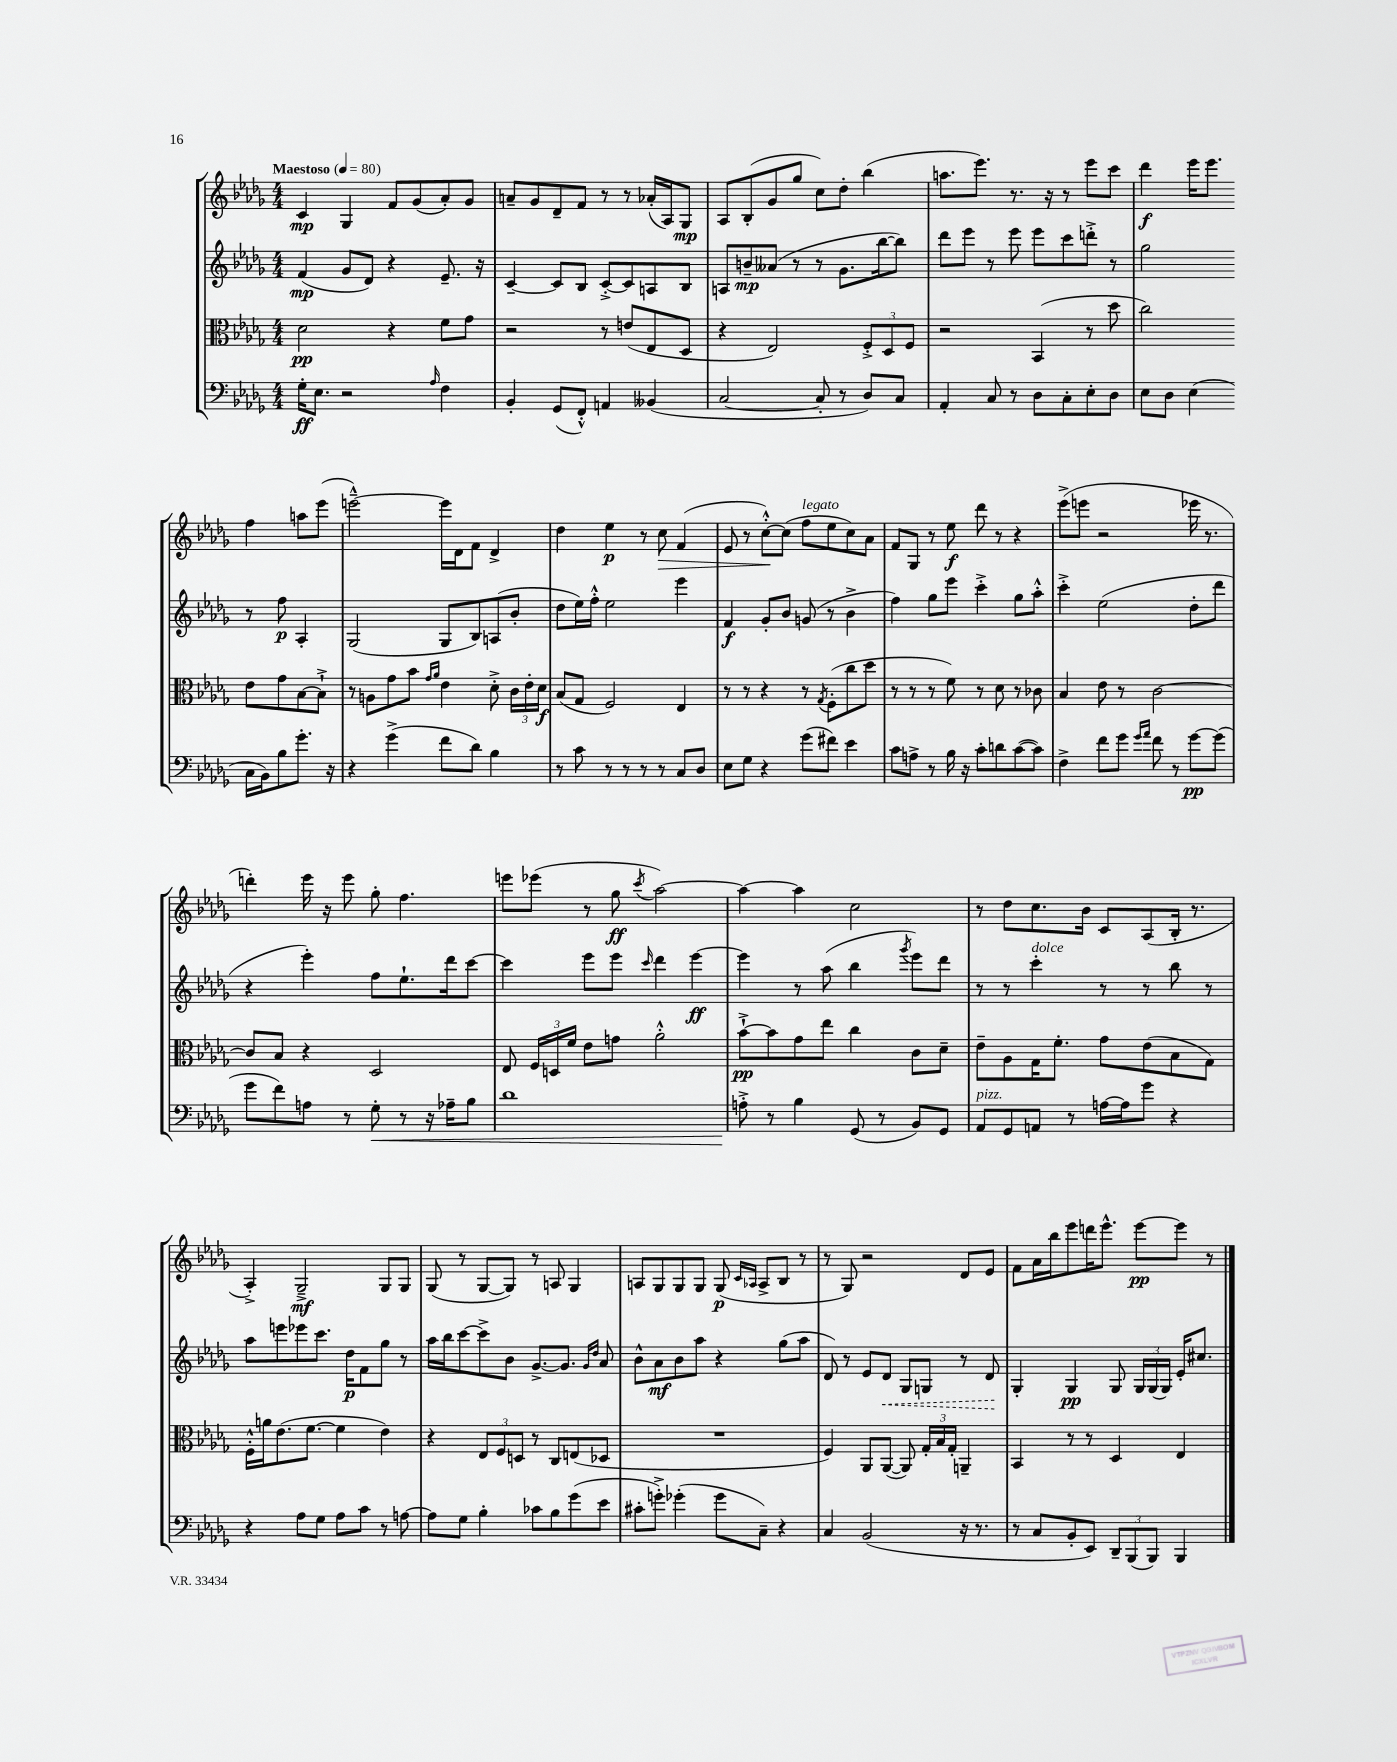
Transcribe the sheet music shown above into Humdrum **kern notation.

**kern	**kern	**kern	**kern
*staff4	*staff3	*staff2	*staff1
*clefF4	*clefC3	*clefG2	*clefG2
*k[b-e-a-d-g-]	*k[b-e-a-d-g-]	*k[b-e-a-d-g-]	*k[b-e-a-d-g-]
*M4/4	*M4/4	*M4/4	*M4/4
*MM80	*MM80	*MM80	*MM80
16G-'\LK	2d-\	(4f/	4c/
8.E-\J	.	.	.
2r	.	8g-/L	4G-/
.	.	8d-/J)	.
.	4r	4r	8f/L
.	.	.	(8g-/
16qqA-/	.	.	.
4F\	8f\L	8.e-~/	8a-'/)
.	8g-\J	.	8g-/J
.	.	16r	.
=	=	=	=
4BB-'/	2r	[4c~/	8a~/L
.	.	.	8g-/
(8GG-/L	.	8c/]L	8d-~/
8FF'^^/J)	.	8B-/J	8f/J
4AA/	8r	[8c'^/L	8r
.	(8e/L	8c/]	8r
(4BB--/	8E-/	8A/	(16a-'/LL
.	.	.	16A-/J)
.	8D-/J	8B-/J	8G-/J
=	=	=	=
[2C/	4r	8A/L	8A-/L
.	.	8b~/	(8B-'/
.	2E-/)	(8a--/J	8g-/
.	.	8r	8gg-/J
8C'/]	.	8r	8cc\L)
8r	.	8.g-\L	8dd-'\J
8D-/L)	12F'^/L	.	(4bb-\
.	.	[16bb-\k	.
.	12D-/	.	.
8C/J	.	8bb-\]J)	.
.	12F/J	.	.
=	=	=	=
4AA-'/	2r	8ddd-\L	8.aa\L
.	.	8eee-\J	.
.	.	.	8.eee-\J)
8C/	.	8r	.
8r	.	8eee-\	8.r
8D-\L	(4BB-/	8eee-\L	.
.	.	.	16r
8C'\	.	8ccc\	8r
8E-'\	8r	8ddd'^\J	8eee-\L
8D-\J	8dd-\	8r	8ccc\J
=	=	=	=
8E-\L	2cc\)	2gg-\	4ddd-\
8D-\J	.	.	.
(4E-\	.	.	16eee-\LK
.	.	.	8.eee-\J
16C\LL	8e-\L	8r	4ff\
16BB-\J)	.	.	.
8B-\	8g-\	8ff\	.
8.g-'\J	[8B-\	4A-'/	8aa\L
.	8B-`^\]J	.	(8eee-\J
16r	.	.	.
=	=	=	=
4r	8r	(2G-/	[2eee~^^\)
.	8A\L	.	.
(4g-^\	8g-\	.	.
.	8b-\J	.	.
.	16qqg-/LL	.	.
.	16qqa-/JJ	.	.
8f\L	4e-\	8G-/L	16eee\]LL
.	.	.	16d-\J
8d-\J)	.	8B-/)	8f\J
4B-\	8d-'^\	(8A/	4d-^/
.	24c\LL	8b-'/J	.
.	24e-'\	.	.
.	24d-\JJ	.	.
=	=	=	=
8r	(8B-/L	8dd-\L	4dd-\
8c\	8G-/J	16ee-\L)	.
.	.	16ff'^^\JJ	.
8r	2F/)	2ee-\	4ee-\
8r	.	.	.
8r	.	.	8r
8r	.	.	8cc\
8C/L	4E-/	4eee-\	(4f/
8D-/J	.	.	.
=	=	=	=
8E-\L	8r	4f/	8e-/
8G-\J	8r	.	8r
4r	4r	8g-'/L	[8cc'^^\L)
.	.	8b-/J	(8cc\]J
(8g-\L	8r	(8g/	8ff\L
.	8qG-/	.	.
8f#\J)	(8F'\L	8r	8ee-\
4e-\	8cc\	4b-^\	8cc\)
.	8dd-\J	.	8a-\J
=	=	=	=
8c\L	8r	4ff\)	8f/L
8A^\J	8r	.	8G-/J
8r	8r	8gg-\L	8r
16B-\	8f\)	8eee-\J	8ee-\
16r	.	.	.
8c'\L	8r	4ccc'^\	8ddd-\
8d\	8d-\	.	8r
([8c\	8r	8gg-\L	4r
8c\]J)	8c-\	8aa-'^^\J	.
=	=	=	=
4F^\	4B-/	4ccc'^\	(8eee-^\L
.	.	.	8eee\J
8f\L	8e-\	(2ee-\	2r
8g-\J	8r	.	.
16qqg-/LL	.	.	.
16qqa-/JJ	.	.	.
8f\	[2c\	.	.
8r	.	.	.
[8g-\L	.	8dd-'\L	16eee-\
.	.	.	8.r
(8g-\]J	.	8ddd-\J	.
=	=	=	=
8g-\L	8c/]L	4r	4ddd'\)
8f\)	8B-/J	.	.
8A\J	4r	4eee-'\)	16eee-\
.	.	.	16r
8r	.	.	8eee-\
8G-'\	2D-/	8ff\L	8gg-'\
8r	.	8.ee-`\	4.ff\
16r	.	.	.
16A-~\LK	.	16ddd-\k	.
8B-\J	.	[8ccc\J	.
=	=	=	=
1d-	8E-/	4ccc\]	8eee\L
.	24F/LL	.	(8eee-\J
.	24D/	.	.
.	24f/JJ	.	.
.	8e-\L	8eee-\L	8r
.	8g\J	8eee-\J	8gg-\
.	.	16qqccc/	8qccc/
.	2a-'^^\	4ddd-\	[2aa-\)
.	.	[4eee-\	.
=	=	=	=
8A'^\	[8b-`^\L	4eee-\]	4aa-\_
8r	8b-\]	.	.
4B-\	8g-\	8r	4aa-\]
.	8ee-\J	(8aa-\	.
(8GG-/	4cc\	4bb-\	2cc\
8r	.	.	.
.	.	8qggg-/	.
8BB-/L)	8c\L	8eee-\L)	.
8GG-/J	8d-~\J	8ddd-\J	.
=	=	=	=
8AA-/L	8e-~\L	8r	8r
8GG-/	8A-\	8r	8dd-\L
8AA/J	16G-\K	4ccc'\	8.cc\
.	8.f'\J	.	.
8r	.	.	.
.	.	.	16b-\Jk
[16A\LL	8g-\L	8r	8c/L
16A\]J	.	.	.
8g-\J	(8e-\	8r	(8A-/
4r	8B-\	8bb-\	16B-'/Jk
.	.	.	8.r
.	8G-\J)	8r	.
=	=	=	=
4r	16F'^^\LL	8aa-\L	4A-'^/)
.	16a\J	.	.
.	(8.e-\	8eee\	.
8A-\L	.	8eee-\	2G-~^/
.	[8.f\J	.	.
8G-\J	.	8.ccc\J	.
8A-\L	4f\]	.	.
.	.	16dd-\LK	.
8c\J	.	8f\	.
8r	4e-\)	8gg-\J	8G-/L
[8A\	.	8r	8G-/J
=	=	=	=
8A\]L	4r	16aa-\LL	(8G-/
.	.	16bb-\J	.
8G-\J	.	[8ccc\	8r
4B-'\	12E-/L	8ccc^\]	[8G-/L
.	12F/	.	.
.	.	8b-\J	8G-/]J)
.	12D/J	.	.
8c-\L	8r	[8.g-^/L	8r
8B-\	8C/L	.	8A/
.	.	8.g-/]J	.
(8g-\	(8E/	.	4G-/
.	.	16qqg-/LL	.
.	.	16qqdd-/JJ	.
8e-\J	8D-/J	8a-/	.
=	=	=	=
8c#'\L	1r	8b-^^\L	8A/L
8g'^\J)	.	8a-\	8G-/
(4g-'\	.	8b-\	8G-/
.	.	8aa-\J	8G-/J
8g-\L	.	4r	(8G-/
.	.	.	16qqc/LL
.	.	.	16qqA-/JJ
8C~\J)	.	.	8A-^/L
4r	.	(8gg-\L	8B-/J
.	.	8aa-\J	8r
=	=	=	=
4C/	4F/)	8d-/)	8r
.	.	8r	8G-/)
(2BB-/	8AA-/L	8e-/L	2r
.	([8AA-/J	8d-/J	.
.	8AA-/])	8G-/L	.
.	24G-'/LL	8G/J	.
.	24B-/	.	.
.	24G-'/JJ	.	.
16r	4AA~/	8r	8d-/L
8.r	.	.	.
.	.	8d-/	8e-/J
=	=	=	=
8r	4BB-/	4G-'/	8f\L
8C/L	.	.	16a-\L
.	.	.	16bb-\J
8BB-'/	8r	4G-/	8eee-\
8EE-/J)	8r	.	16ddd\K
.	.	.	8.eee-^^\J
12DD-~/L	4D-/	8G-/	.
(12BBB-/	.	.	.
.	.	24G-/LL	[8eee-\L
12BBB-/J)	.	(24G-/	.
.	.	24G-/JJ)	.
4BBB-/	4E-/	16e-'/LK	8eee-\]J
.	.	8.cc#/J	.
.	.	.	8r
==	==	==	==
*-	*-	*-	*-
